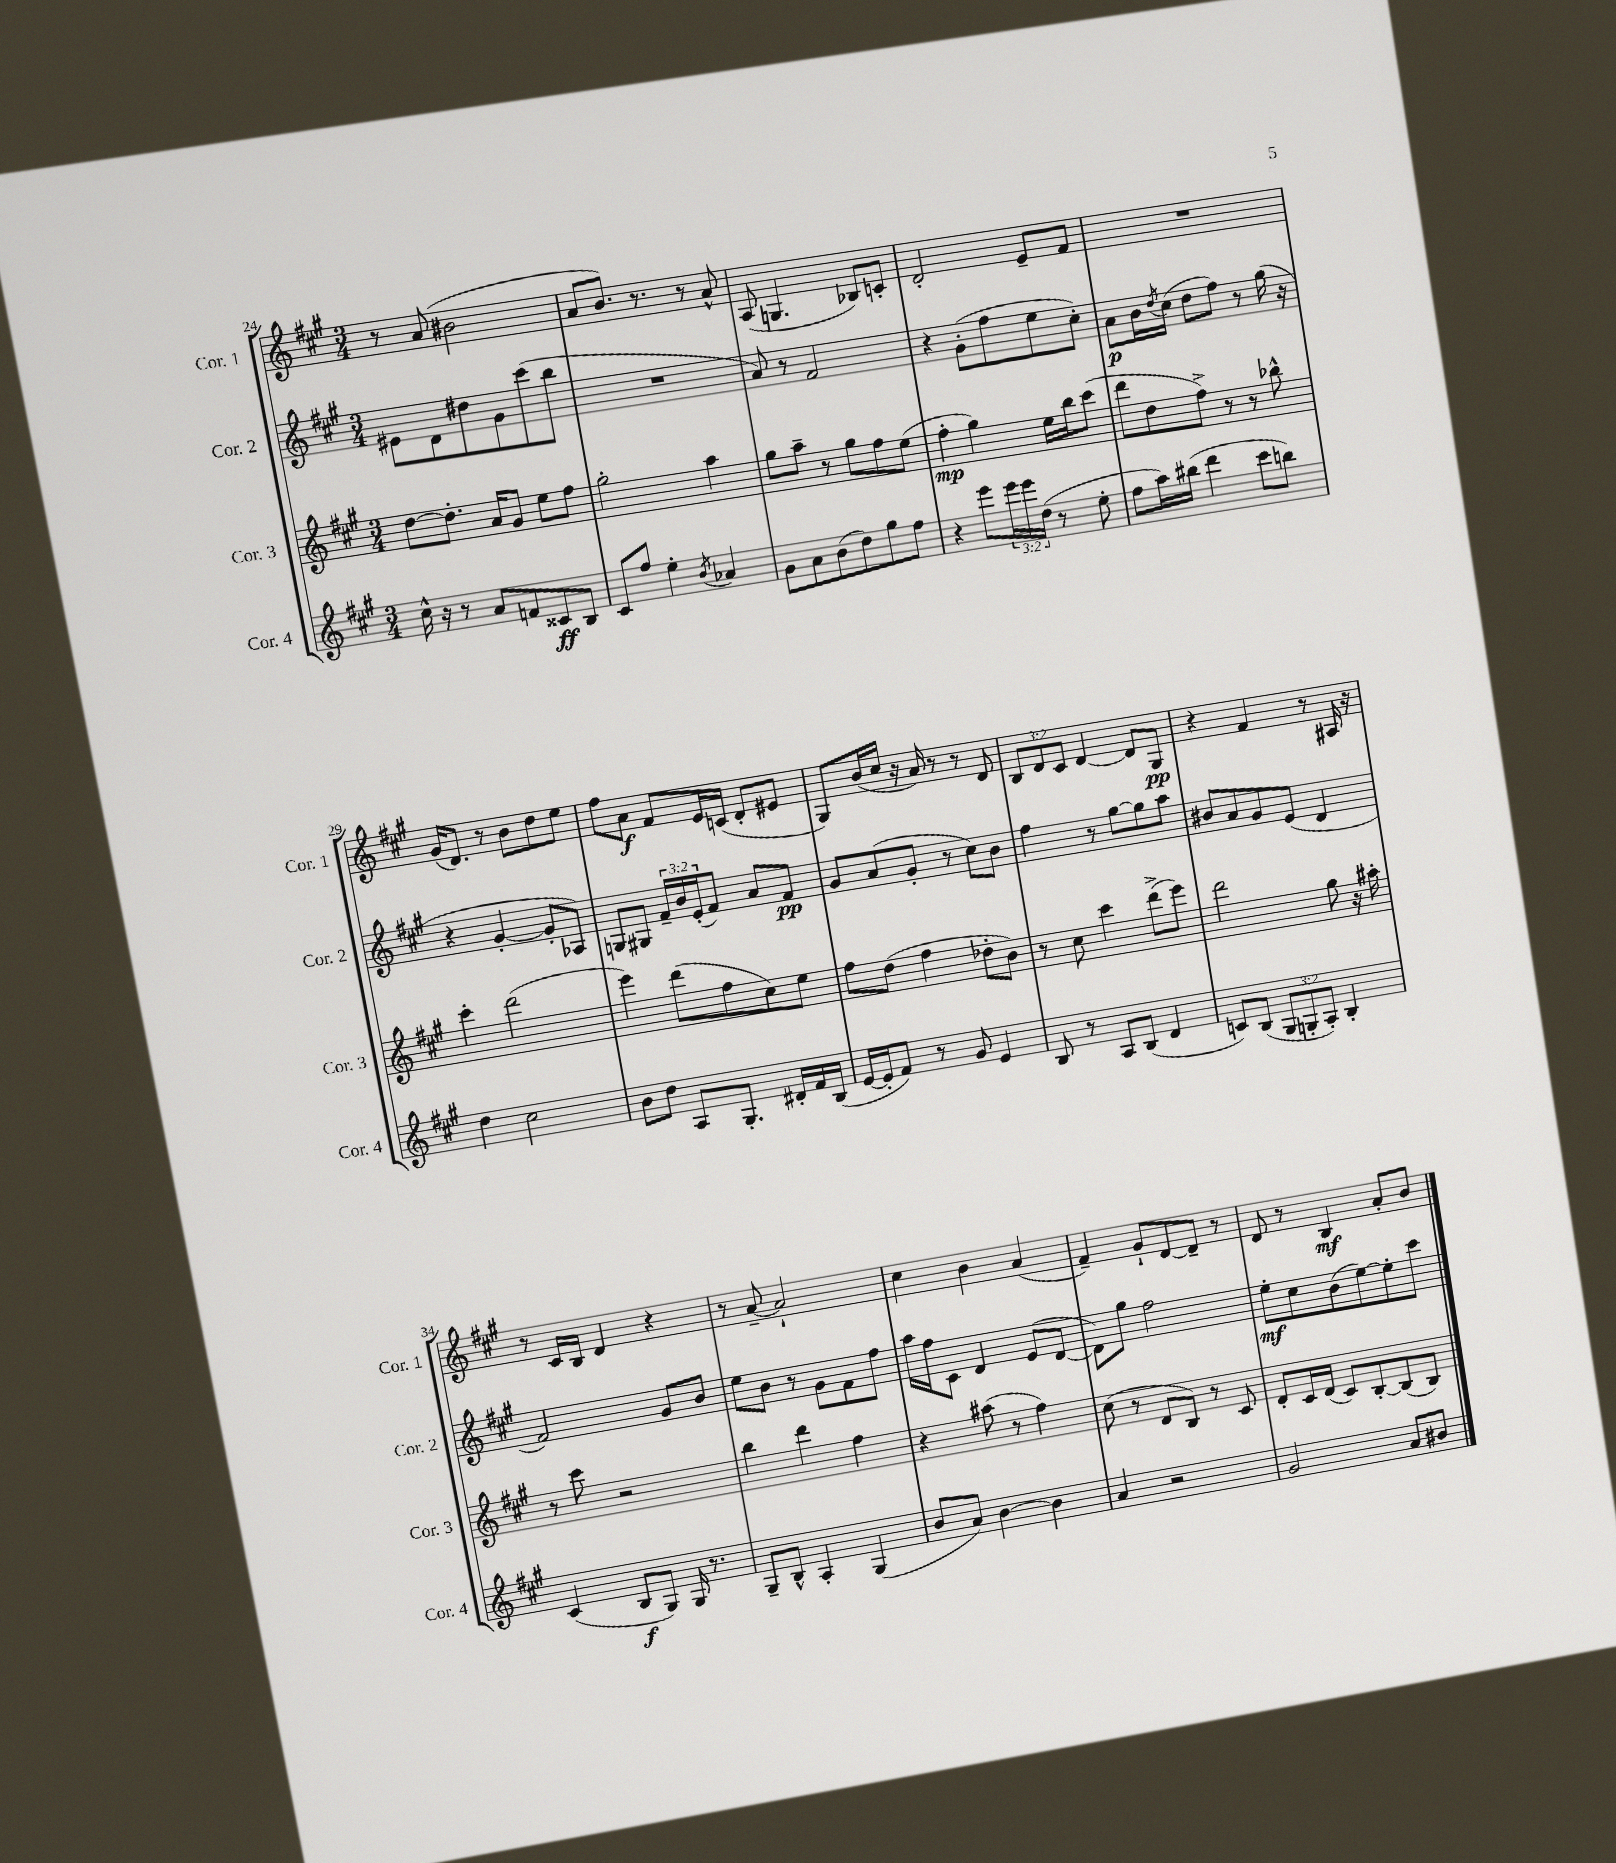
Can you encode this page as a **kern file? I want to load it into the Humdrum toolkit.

**kern	**dynam	**kern	**dynam	**kern	**dynam	**kern	**dynam
*part4	*part4	*part3	*part3	*part2	*part2	*part1	*part1
*staff4	*staff4	*staff3	*staff3	*staff2	*staff2	*staff1	*staff1
*I"Cor. 4	*	*I"Cor. 3	*	*I"Cor. 2	*	*I"Cor. 1	*
*I'Cor. 4	*	*I'Cor. 3	*	*I'Cor. 2	*	*I'Cor. 1	*
*clefG2	*	*clefG2	*	*clefG2	*	*clefG2	*
*k[f#c#g#]	*	*k[f#c#g#]	*	*k[f#c#g#]	*	*k[f#c#g#]	*
*M3/4	*	*M3/4	*	*M3/4	*	*M3/4	*
=24	=24	=24	=24	=24	=24	=24	=24
16cc#^^\	.	[8dd\L	.	8e#X\L	.	8r	.
16r	.	.	.	.	.	.	.
8r	.	8.dd'\J]	.	8d\	.	(8a/	.
8a/L	.	.	.	8dd#X\	.	2b#X\	.
.	.	16a/KL	.	.	.	.	.
8fn/	.	8g#/J	.	8g#\	.	.	.
8c##X/	ff	8ee\L	.	(8ccc#\	.	.	.
8B/J	.	8ff#\J	.	8bb\J	.	.	.
=25	=25	=25	=25	=25	=25	=25	=25
8c#/L	.	2gg#'\	.	2.r	.	8a/L	.
8ff#/J	.	.	.	.	.	8.b/J)	.
4ee'\	.	.	.	.	.	.	.
.	.	.	.	.	.	8.r	.
8qb/	.	.	.	.	.	.	.
4a-X/	.	4aa\	.	.	.	8r	.
.	.	.	.	.	.	8a^^/	.
=26	=26	=26	=26	=26	=26	=26	=26
8g#\L	.	8gg#\L	.	8a/)	.	(8A/	.
8a\	.	8aa~\J	.	8r	.	4.Gn/	.
(8b\	.	8r	.	2f#/	.	.	.
8dd\)	.	8gg#\L	.	.	.	.	.
8gg#\	.	8ff#\	.	.	.	8B-X/L)	.
8ff#\J	.	(8ee\J	.	.	.	8cn'/J	.
=27	=27	=27	=27	=27	=27	=27	=27
4r	.	4ff#'\	mp	4r	.	2d'/	.
8eee\L	.	4gg#\)	.	(8g#'\L	.	.	.
24eee\L	.	.	.	8ff#\	.	.	.
24eee\	.	.	.	.	.	.	.
(24dd\JJ	.	.	.	.	.	.	.
8r	.	16ee\LL	.	8ee\	.	8e~/L	.
.	.	16bb\J	.	.	.	.	.
8ee'\	.	(8ccc#\J	.	8cc#'\J)	.	8f#/J	.
=28	=28	=28	=28	=28	=28	=28	=28
8ff#\L	.	8ddd\L	.	8a\L	p	2.r	.
16aa\L)	.	8dd\	.	16b\L	.	.	.
.	.	.	.	8qdd/	.	.	.
(16bb#X\JJ	.	.	.	(16cc#\JJ	.	.	.
4ddd\	.	8ff#^\J)	.	8dd\L	.	.	.
.	.	8r	.	8ff#\J)	.	.	.
8ccc#\L	.	8r	.	8r	.	.	.
8bbn\J)	.	8bb-X^^\	.	(16gg#\	.	.	.
.	.	.	.	16r	.	.	.
!!LO:LB:g=z
=29	=29	=29	=29	=29	=29	=29	=29
4dd\	.	4ccc#'\	.	4r	.	(16g#/KL	.
.	.	.	.	.	.	8.d/J)	.
2cc#\	.	(2ddd\	.	[4g#'/	.	8r	.
.	.	.	.	.	.	8b\L	.
.	.	.	.	8g#'/L]	.	8dd\	.
.	.	.	.	8A-X/J)	.	8ee\J	.
=30	=30	=30	=30	=30	=30	=30	=30
8b\L	.	4eee\)	.	8Gn/L	.	8ff#\L	.
8dd\J	.	.	.	8G#X/J	.	8a\J	f
8A/L	.	(8ddd\L	.	24f#~/LL	.	8f#/L	.
.	.	.	.	24b/	.	.	.
.	.	.	.	(24e'/J	.	.	.
8.G#'/J	.	8ff#\	.	8f#/J)	.	16e/L	.
.	.	.	.	.	.	(16cn/JJ	.
.	.	8cc#\)	.	8a/L	.	8d'/L	.
16d#X'/LL	.	.	.	.	.	.	.
16f#/	.	8ee\J	.	8f#/J	pp	8e#X/J	.
(16B/JJ	.	.	.	.	.	.	.
=31	=31	=31	=31	=31	=31	=31	=31
[16e/LL	.	8ff#\L	.	8g#/L	.	8G#/L)	.
16e'/J]	.	.	.	.	.	.	.
8f#/J)	.	(8dd\J	.	(8a/	.	(16b/L	.
.	.	.	.	.	.	16cc#/JJ	.
8r	.	4ff#\	.	8g#'/J	.	16r	.
.	.	.	.	.	.	16a/)	.
8g#/	.	.	.	8r	.	8r	.
4e/	.	8dd-X'\L	.	8cc#\L)	.	8r	.
.	.	8b\J)	.	8b\J	.	8d/	.
=32	=32	=32	=32	=32	=32	=32	=32
8B/	.	8r	.	4ff#\	.	12B/L	.
.	.	.	.	.	.	12d/	.
8r	.	8cc#\	.	.	.	.	.
.	.	.	.	.	.	12c#/J	.
8A/L	.	4ccc#\	.	8r	.	[4d/	.
(8B/J	.	.	.	[8gg#\L	.	.	.
4d/	.	(8ddd^\L	.	8gg#\]	.	8d/L]	.
.	.	8eee\J)	.	8aa\J	.	8G#/J	pp
=33	=33	=33	=33	=33	=33	=33	=33
8cn/L)	.	2ddd\	.	8b#X/L	.	4r	.
(8B/J	.	.	.	8a/	.	.	.
12G#/L	.	.	.	8g#/	.	4f#/	.
12Gn'/	.	.	.	.	.	.	.
.	.	.	.	(8e/J	.	.	.
12A'/J)	.	.	.	.	.	.	.
4B'/	.	8gg#\	.	4d/	.	8r	.
.	.	16r	.	.	.	16A#X/	.
.	.	16aa#X'\	.	.	.	16r	.
!!LO:LB:g=z
=34	=34	=34	=34	=34	=34	=34	=34
(4c#/	.	8r	.	2f#/)	.	8r	.
.	.	8ccc#\	.	.	.	16c#/LL	.
.	.	.	.	.	.	16B/JJ	.
8B/L	f	2r	.	.	.	4d/	.
8G#/J)	.	.	.	.	.	.	.
16G#/	.	.	.	8g#/L	.	4r	.
8.r	.	.	.	.	.	.	.
.	.	.	.	8b/J	.	.	.
=35	=35	=35	=35	=35	=35	=35	=35
8G#~/L	.	4bb\	.	8ee\L	.	8r	.
8B^^/J	.	.	.	8b\J	.	[8a~/	.
4A'/	.	4ddd\	.	8r	.	2a`/]	.
.	.	.	.	8g#\L	.	.	.
(4G#/	.	4ff#\	.	8f#\	.	.	.
.	.	.	.	8ff#\J	.	.	.
=36	=36	=36	=36	=36	=36	=36	=36
8b/L	.	4r	.	16aa\LL	.	4cc#\	.
.	.	.	.	16ff#\J	.	.	.
8a/J)	.	.	.	8c#\J	.	.	.
[4b\	.	(8aa#X\	.	4d/	.	4b\	.
.	.	8r	.	.	.	.	.
4b\]	.	4ff#\)	.	(8e/L	.	(4a/	.
.	.	.	.	[8d/J	.	.	.
=37	=37	=37	=37	=37	=37	=37	=37
4a/	.	(8cc#\	.	8d\L])	.	4f#~/)	.
.	.	8r	.	8gg#\J	.	.	.
2r	.	8d/L	.	2ff#\	.	8g#`/L	.
.	.	8B/J)	.	.	.	[8d/	.
.	.	8r	.	.	.	8d~/J]	.
.	.	8c#/	.	.	.	8r	.
=38	=38	=38	=38	=38	=38	=38	=38
2g#/	.	8d'/L	.	8ee'\L	mf	8d/	.
.	.	16c#/L	.	8cc#\	.	8r	.
.	.	(16d/JJ	.	.	.	.	.
.	.	8c#/L)	.	(8b\	.	4B/	mf
.	.	[8B'/	.	[8ee\)	.	.	.
8a/L	.	(8B/]	.	8ee'\]	.	8a'/L	.
8b#X/J	.	8B/J)	.	8ccc#\J	.	8b/J	.
==	==	==	==	==	==	==	==
*-	*-	*-	*-	*-	*-	*-	*-
